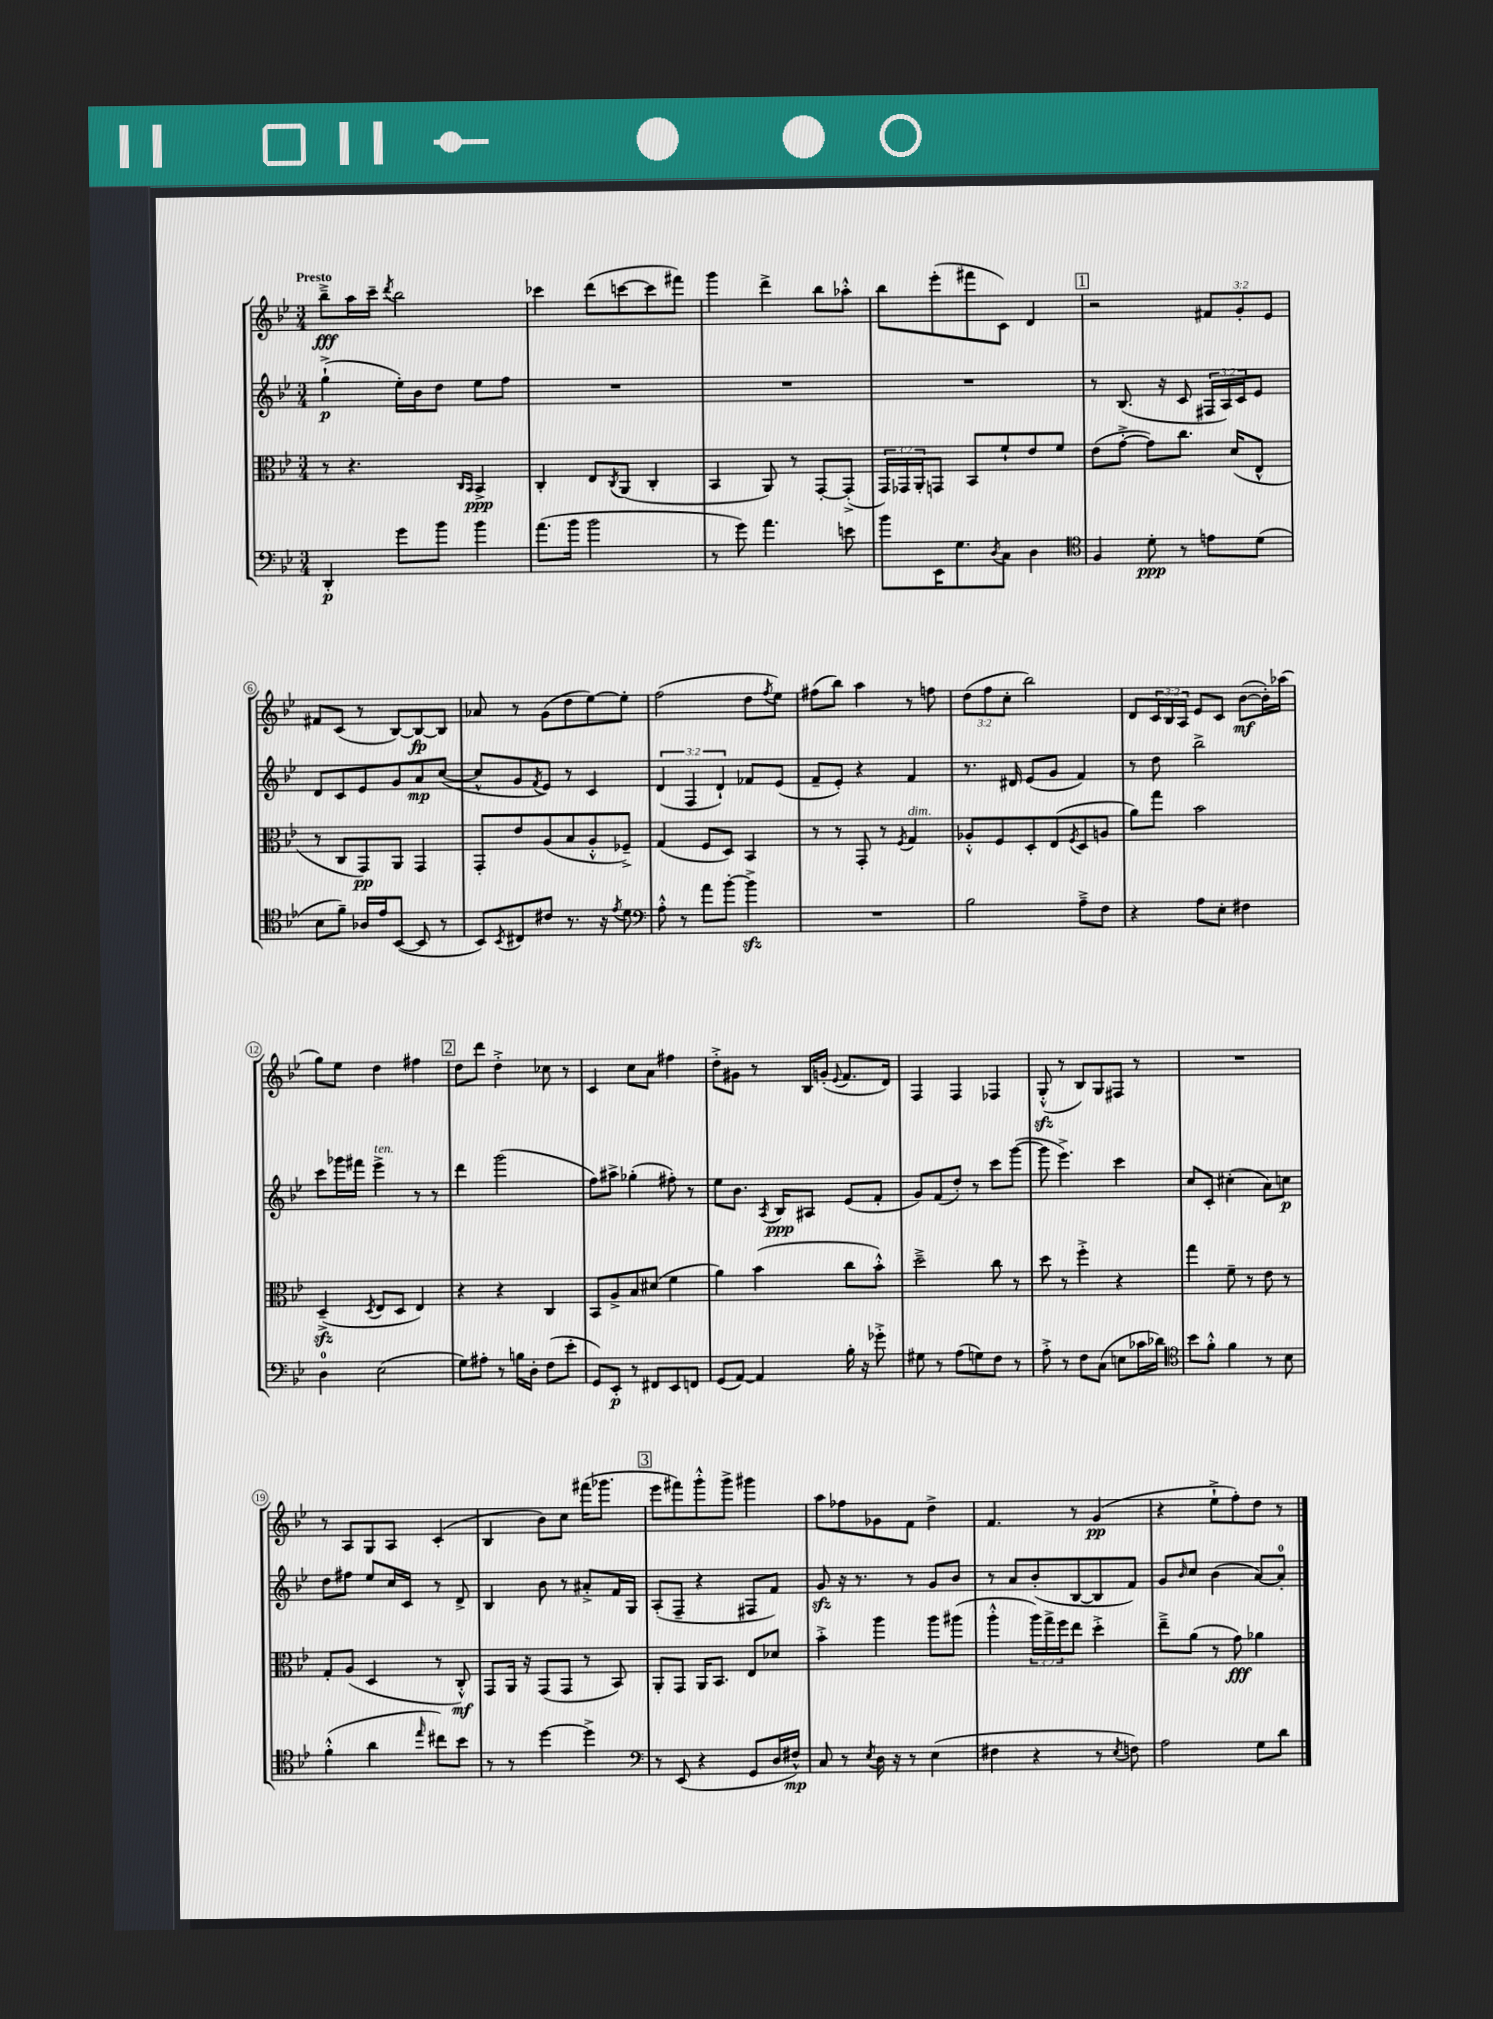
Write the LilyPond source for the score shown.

<<
\new StaffGroup <<
\new Staff = "s0" {
    \clef treble \key bes \major \numericTimeSignature \time 3/4 \override Staff.TupletNumber.text = #tuplet-number::calc-fraction-text \tempo "Presto"
    bes''8--->\fff a''16 c'''16-- \acciaccatura { d'''8 } bes''2 |
    ces'''4 d'''8( c'''8~ c'''8 fis'''8) |
    g'''4 d'''4-> bes''8 aes''8-.-^ |
    bes''8 ees'''8-.( fis'''8 c'8) d'4 |
    \mark \markup { \box "1" } r2 \tuplet 3/2 { fis'8 g'8-. ees'8 } |
    fis'8 c'8( r8 bes8~) bes8~\fp bes8 |
    aes'8 r8 g'8( d''8 ees''8~) ees''8-. |
    f''2( d''8 \acciaccatura { f''8 } ees''8) |
    fis''8( bes''8) a''4 r8 f''8 |
    \tuplet 3/2 { d''8( f''8 c''8-. } bes''2) |
    d'8 \tuplet 3/2 { c'16 bes16 a16 } ees'8 c'8 bes'8~\mf( bes'16-.) aes''16( |
    g''8) ees''8 d''4 fis''4 |
    \mark \markup { \box "2" } d''8 d'''8 d''4-.-> ces''8 r8 |
    c'4 c''8 a'8 fis''4 |
    d''8-.-> gis'8 r8 bes16 g'16-.( \appoggiatura { ees'8 } f'8. d'16) |
    f4 f4 fes4 |
    g8-.-^\sfz( r8 bes8) g8 fis8 r8 |
    R2. |
    r8 a8 g8 a8 c'4-.( |
    bes4 bes'8) c''8 fis'''16( ges'''8. |
    \mark \markup { \box "3" } ees'''8 fis'''8) g'''8-.-^ g'''8-> gis'''4 |
    a''8 fes''8 ges'8 f'8 d''4-> |
    f'4. r8 g'4\pp( |
    r4 ees''8-!-> f''8-.) d''8 r8 \bar "|." |
}
\new Staff = "s1" {
    \clef treble \key bes \major \numericTimeSignature \time 3/4 \override Staff.TupletNumber.text = #tuplet-number::calc-fraction-text
    g''4-!->\p( ees''16-.) bes'16 d''8 ees''8 f''8 |
    R2. |
    R2. |
    R2. |
    \mark \markup { \box "1" } r8 bes8.( r16 c'8 \tuplet 3/2 { fis16 a16) c'16 } ees'8 |
    d'8 c'8 ees'8 g'8 a'8\mp c''8~( |
    c''8-^ g'8 \acciaccatura { f'8 } ees'8) r8 c'4 |
    \tuplet 3/2 { d'4( f4 d'4-!) } fes'8 ees'8( |
    f'8-- ees'8-.) r4 f'4 |
    r8. dis'16 ees'8( g'8 f'4) |
    r8 d''8 bes''2-> |
    c'''8 ges'''16 fis'''16 ees'''4->^\markup { \italic "ten." } r8 r8 |
    \mark \markup { \box "2" } d'''4 g'''2( |
    f''8) ais''8-> ges''4-.( fis''8-.) r8 |
    ees''8 bes'8. \acciaccatura { a8 } bes16\ppp ais8 ees'8( f'8-. |
    g'8) f'8( d''8-.) r8 c'''8 g'''8~( |
    g'''8 ees'''4.->) c'''4 |
    c''8 c'8-. cis''4-.( a'8) c''8\p |
    d''8 fis''8 ees''8 c''16 c'16 r8 d'8-> |
    bes4 bes'8 r8 ais'8-.-> f'16 g16 |
    \mark \markup { \box "3" } a8-.( f8-- r4 fis8 f'8) |
    g'8\sfz r16 r8. r8 g'8 bes'8 |
    r8 a'8 bes'8-.( bes8~ bes8 f'8) |
    g'8 \grace { bes'16 } c''8 bes'4( a'8~) a'8-0-. \bar "|." |
}
\new Staff = "s2" {
    \clef alto \key bes \major \numericTimeSignature \time 3/4 \override Staff.TupletNumber.text = #tuplet-number::calc-fraction-text
    r8 r4. \grace { c16 bes,16 } bes,4->\ppp |
    c4-. ees8 \acciaccatura { c8 } a,8( c4-. |
    bes,4 a,8) r8 g,8~-. g,8-.->( |
    \tuplet 3/2 { g,16) ges,16 a,16-. } g,8 bes,8 f'8-! ees'8 f'8 |
    \mark \markup { \box "1" } ees'8( g'8~-.-> g'8) c''8. d'16( ees8-^ |
    r8 c8 g,8\pp) a,8 g,4 |
    g,8-. ees'8 a8( bes8 a8-.-^ fes8--->) |
    g4( f8 d8) bes,4 |
    r8 r8 g,8-. r8 \acciaccatura { f8 } g4^\markup { \italic "dim." } |
    aes8-.-^ f8 d8-. ees8( \acciaccatura { f8 } d8 a8 |
    a'8) g''8 bes'2 |
    d4--->\sfz( \acciaccatura { d8 } ees8 d8 ees4) |
    \mark \markup { \box "2" } r4 r4 c4 |
    bes,8 a8-> bes8 dis'8( f'4 |
    a'4) bes'4( c''8 bes'8-.-^) |
    d''2---> c''8 r8 |
    d''8 r8 f''4-.-> r4 |
    g''4 f'8-- r8 ees'8 r8 |
    g8-. a8( d4 r8 c8-.-^\mf) |
    g,8 a,16 r16 g,8( g,8 r8 bes,8) |
    \mark \markup { \box "3" } a,8-. g,8 a,16 bes,8. ees8 des'8 |
    bes'4-.-> a''4 a''8 ais''8( |
    a''4-.-^ \tuplet 3/2 { a''16) g''16-> f''16 } ees''8 d''4-.-> |
    ees''8---> a'8( r8 g'8\fff) aes'4 \bar "|." |
}
\new Staff = "s3" {
    \clef bass \key bes \major \numericTimeSignature \time 3/4
    d,4-.\p g'8 bes'8 bes'4 |
    a'8.( bes'16 bes'2 |
    r8 g'8) a'4. e'8 |
    bes'8 ees,16 g8. \acciaccatura { d8 } c8 d4 |
    \mark \markup { \box "1" } \clef tenor f4 d'8-.\ppp r8 e'8 d'8( |
    bes8 f'8--) aes16 ees'16 bes,8~( bes,8 r8 |
    bes,8) \acciaccatura { bes,8 } cis8 cis'8 r8. r16 \acciaccatura { ees'8 } d'8 |
    \clef bass a8-.-^ r8 a'8 bes'8~-. bes'4->\sfz |
    R2. |
    bes2 a8---> f8 |
    r4 a8 ees8-. fis4 |
    d4-0 ees2( |
    \mark \markup { \box "2" } g8) ais8-. r8 b16 d16-. f8( ees'8-. |
    g,8) ees,8-.\p r8 fis,8 ees,8 f,8 |
    g,8( a,8~) a,4 bes16-. r16 ges'8-.-> |
    gis8 r8 a8( g8) f8 r8 |
    a8-.-> r8 f8 c8( e8 ces'16 des'16) |
    \clef tenor bes'8 f'8-.-^ f'4 r8 bes8 |
    f'4-.-^( a'4 \grace { ees''16 } cis''8) bes'8 |
    r8 r8 d''4~ d''4-> |
    \mark \markup { \box "3" } \clef bass r8 ees,8( r4 g,8 d16 fis16-^\mp) |
    c8 r8 \acciaccatura { ees8 } d16 r16 r8 ees4( |
    fis4 r4 r8 \acciaccatura { ees8 } f8) |
    a2 g8 d'8 \bar "|." |
}
>>
>>
\layout { \context { \Score \override BarNumber.stencil = #(make-stencil-circler 0.1 0.3 ly:text-interface::print) } }
